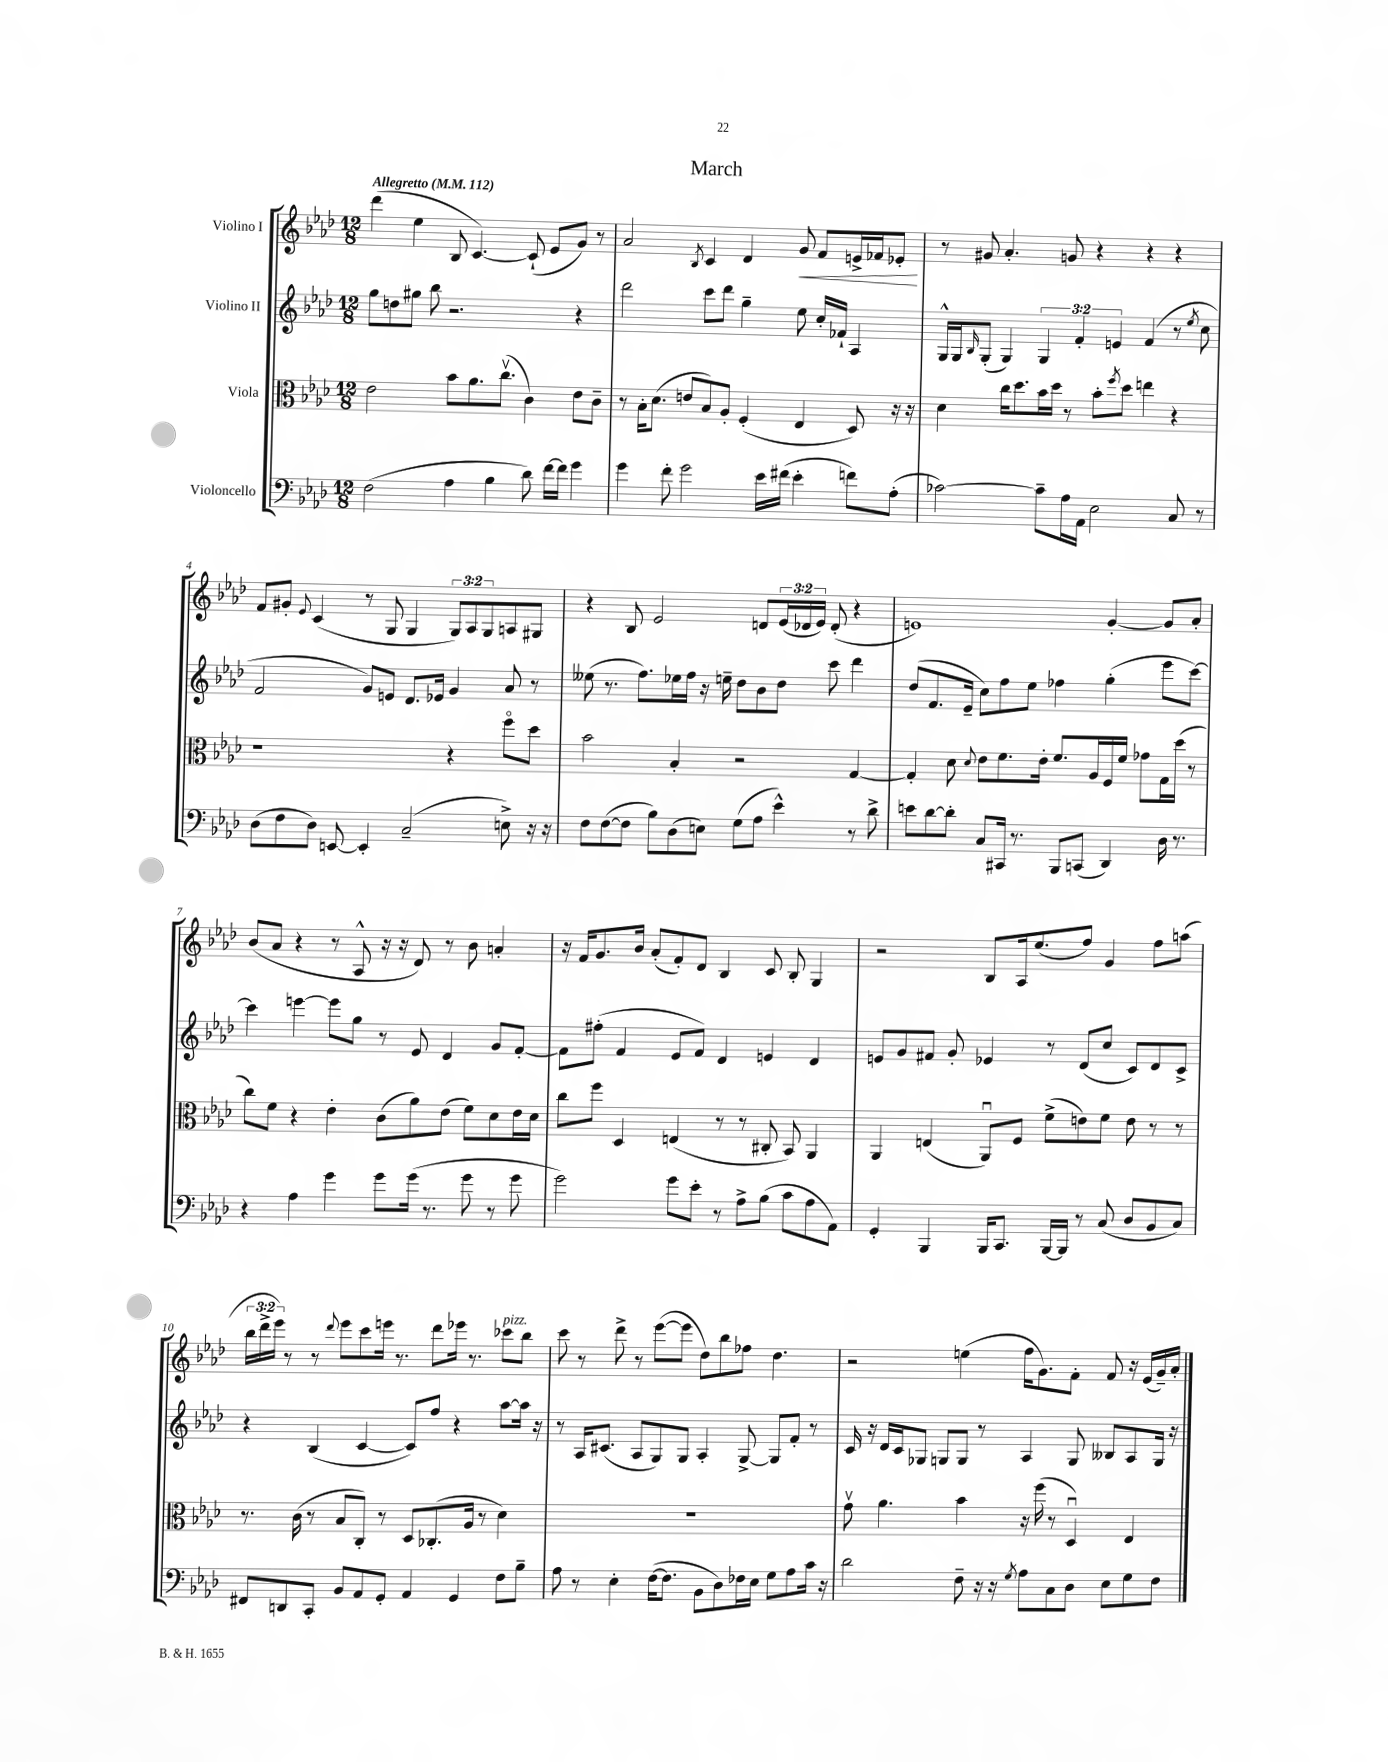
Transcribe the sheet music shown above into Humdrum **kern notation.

**kern	**kern	**kern	**kern
*staff4	*staff3	*staff2	*staff1
*clefF4	*clefC3	*clefG2	*clefG2
*k[b-e-a-d-]	*k[b-e-a-d-]	*k[b-e-a-d-]	*k[b-e-a-d-]
*M12/8	*M12/8	*M12/8	*M12/8
*MM112	*MM112	*MM112	*MM112
(2F	2e-	8gg	(4ddd-
.	.	8dd	.
.	.	8gg#	4ee-
.	.	8bb-	.
4A-	8b-	2.r	8B-
.	8.a-	.	[4.c)
4B-	.	.	.
.	(8.ccv	.	.
8d-)	4c)	.	(8c`]
[16f	.	.	8e-
16f]	.	.	.
4g	8e-	4r	8g)
.	8c~	.	8r
=	=	=	=
4g	8r	2ddd-	2a-
.	16B-'	.	.
.	(8.d-	.	.
8f'	.	.	.
2g	8e	.	.
.	.	.	8qB-
.	8B-)	8ccc	4c
.	8A-'	8ddd-	.
.	(4F'	4gg~	4d-
16e-	.	.	.
(16f#	.	.	.
4e-'	4E-	8ee-	8g
.	.	16cc'	8f
.	.	16f-`	.
8f)	8D-)	4A-	16e^
.	.	.	16f-
(8A-'	16r	.	8e-'
.	16r	.	.
=	=	=	=
[2c-)	4d-	16G^^	8r
.	.	16G	.
.	.	16qqB-	.
.	.	(8G'	8g#
.	16cc	4G)	4.a-'
.	8.dd-	.	.
8c-~]	16b-	6G	.
.	16dd-	.	.
16A-	8r	.	8g
.	.	6f'	.
16AA-	.	.	.
2E-	8b-'	.	4r
.	.	6e	.
.	8qff	.	.
.	8dd-	.	.
.	4ee	(4f	4r
8C	4r	8r	4r
.	.	8qee-	.
8r	.	8cc	.
=	=	=	=
(8D-	1r	2f	8f
8F	.	.	8g#'
.	.	.	8qqe-
8D-)	.	.	(4c
[8EE	.	.	.
4EE']	.	8g)	8r
.	.	8e	8G
(2C~	.	8.d-	4G
.	.	16e-	.
.	4r	4g	12G)
.	.	.	12A-
.	.	.	12G
8E^)	8ffo	8a-	8A
16r	8dd-	8r	8G#
16r	.	.	.
=	=	=	=
8F	2b-	(8ee--	4r
([8F	.	8.r	.
8F]	.	.	8B-
.	.	8.ff)	.
8B-)	.	.	2e-
(8D-	4B-'	16ee-	.
.	.	16ff	.
8E)	.	16r	.
.	.	16ee~	.
(8G	2r	8dd-	.
8A-	.	8b-	8d
4e-^^)	.	8dd-	(24e-
.	.	.	24d-
.	.	.	24e-)
.	.	8ccc	(8d-'
8r	[4G	4ddd-	4r
8d-^	.	.	.
=	=	=	=
8e	4G']	(8dd-	1e)
[8d-	.	8.f	.
8d-']	8d-	.	.
.	.	16e-~	.
.	8qqd-	.	.
8C	8e-	8cc)	.
16CC#	8.f	8ff	.
8.r	.	.	.
.	.	8ee-	.
.	16e-'	.	.
8BBB-	8.f	4ff-	.
(8CC	.	.	.
.	16A-	.	.
4DD-)	16F	(4gg'	[4g'
.	16f	.	.
.	8g-	.	.
16D-	16G	8eee-	8g]
8.r	(16dd-	.	.
.	8r	[8ccc)	8a-'
=	=	=	=
4r	8cc)	4ccc]	(8b-
.	8f	.	8a-
4A-	4r	[4eee	4r
4g	4e-'	8eee]	8r
.	.	8gg	8A-^^
8g	(8c	8r	16r
.	.	.	16r
(16g	8a-)	8e-	8d-)
8.r	.	.	.
.	(8e-	4d-	8r
8g	8f)	.	8b-
8r	8d-	8g	4a'
8g	16e-	[8f'	.
.	16d-	.	.
=	=	=	=
2g)	8cc	8f]	16r
.	.	.	16f
.	8ff	(8ff#'	8.g
.	4D-	4f	.
.	.	.	16b-
.	.	.	(8a-'
8g	(4E	8e-	8f')
8e-'	.	8f)	8d-
8r	8r	4d-	4B-
8A-^	8r	.	.
(8B-	8C#'	4e	8c
8c	8BB-)	.	8B-'
8A-	4AA-	4d-	4G
8AA-)	.	.	.
=	=	=	=
4GG'	4AA-	8e	2r
.	.	8g	.
4BBB-	(4E	8f#	.
.	.	8g'	.
16BBB-	8AA-u)	4e-	8B-
8.CC	.	.	.
.	8F	.	16A-
.	.	.	(8.ee-
[16BBB-	(8f^	8r	.
16BBB-]	.	.	.
8r	8e)	(8d-	8ff)
(8C	8f	8cc	4g
8D-	8e	8c)	.
8BB-	8r	8d-	8ff
8C)	8r	8c^	(8aa
=	=	=	=
8FF#	8.r	4r	24bb-
.	.	.	24ddd-^
.	.	.	24eee-)
8DD	.	.	8r
.	(16c	.	.
8CC'	8r	(4B-	8r
.	.	.	8qqddd-
8BB-	8B-	.	8eee-
8AA-	8C')	[4c	8ccc
8GG'	8r	.	16eee
.	.	.	8.r
4AA-	8D-	8c])	.
.	(8.C-'	8ff	8ddd-
4GG	.	4r	16eee-
.	16A-	.	8.r
.	8r	.	.
8F	4d-)	[8aa-	8ccc-
8B-~	.	16aa-]	8bb-
.	.	16r	.
=	=	=	=
8A-	1.r	8r	8ccc
8r	.	16A-	8r
.	.	(8.c#	.
4E-'	.	.	8ddd-^
.	.	8A-	8r
([16F	.	8G)	([8eee-
8.F]	.	.	.
.	.	8G	8eee-]
8BB-	.	4A-'	8dd-)
8D-)	.	.	8bb-
16F-	.	[8G^	8ff-
16E-	.	.	.
8G	.	8G]	4.dd-
8A-	.	8f'	.
16c	.	8r	.
16r	.	.	.
=	=	=	=
2d-	8gv	16c	2r
.	.	16r	.
.	4.a-	16d-	.
.	.	16c	.
.	.	8G-	.
.	.	8G	.
8F~	4b-	8G	(4ee
16r	.	8r	.
16r	.	.	.
8qG	.	.	.
8A-	16r	4A-	16ff
.	(16ff	.	8.g)
8C	8r	.	.
8D-	4D-u)	8G	8f'
8E-	.	8B--	8f
8G	4E-	8A-	16r
.	.	.	(16e-
8F	.	16G	16g~)
.	.	16r	16a-'
==	==	==	==
*-	*-	*-	*-
